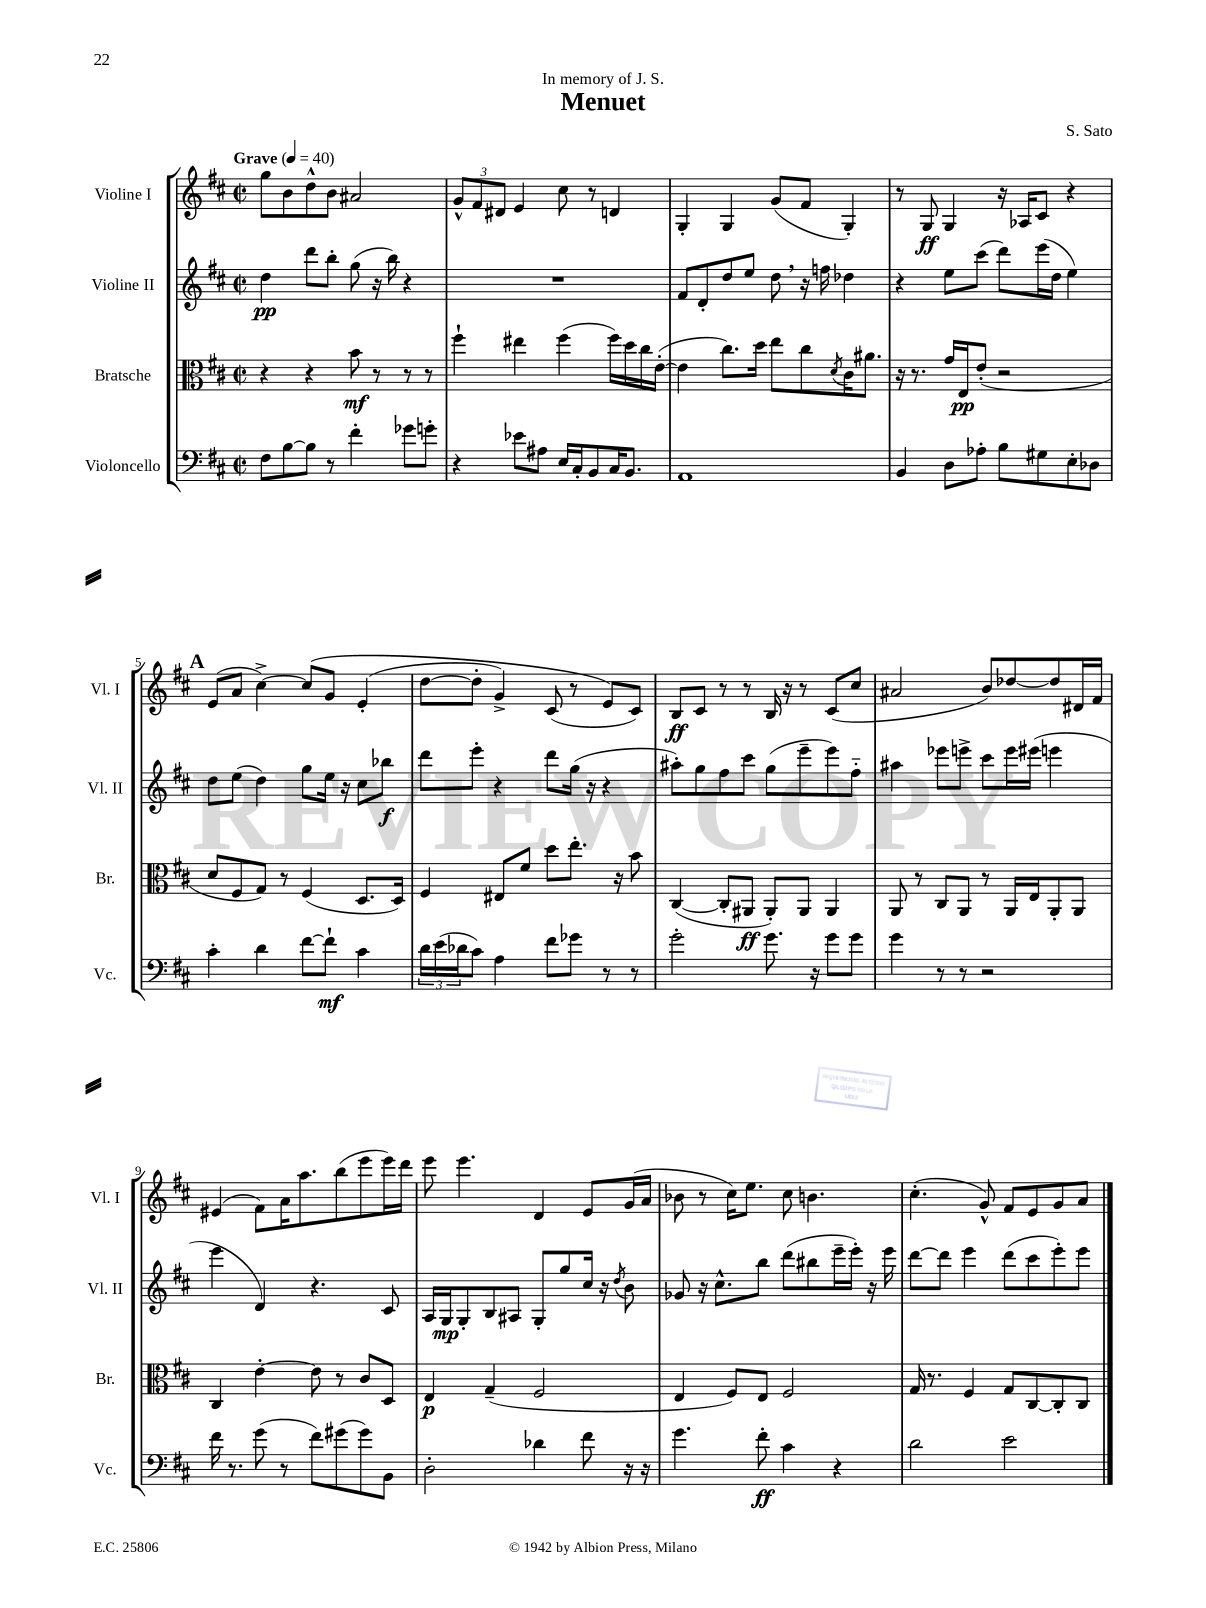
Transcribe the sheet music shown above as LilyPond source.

\header { title = "Menuet" composer = "S. Sato" dedication = "In memory of J. S." }
<<
\new StaffGroup <<
\new Staff = "s0" \with { instrumentName = "Violine I" shortInstrumentName = "Vl. I" } {
    \clef treble \key d \major \defaultTimeSignature \time 2/2 \tempo "Grave" 4 = 40
    g''8 b'8 d''8-^ b'8 ais'2 |
    \tuplet 3/2 { g'8-^ fis'8 dis'8 } e'4 cis''8 r8 d'4 |
    g4-. g4 g'8( fis'8 g4-.) |
    r8 g8\ff g4 r16 aes16 cis'8 r4 |
    \mark \markup { \bold "A" } e'8( a'8 cis''4~->) cis''8\( g'8 e'4-.( |
    d''8~ d''8-. g'4->) cis'8( r8 e'8\) cis'8) |
    b8\ff cis'8 r8 r8 b16 r16 r8 cis'8( cis''8 |
    ais'2 b'8) des''8~ des''8 dis'16 fis'16 |
    eis'4( fis'8) a'16 a''8. b''8( e'''8 e'''16) d'''16 |
    e'''8 e'''4. d'4 e'8 g'16( a'16 |
    bes'8 r8 cis''16) e''8. cis''8 b'4. |
    cis''4.-.( g'8-^) fis'8 e'8 g'8 a'8 \bar "|." |
}
\new Staff = "s1" \with { instrumentName = "Violine II" shortInstrumentName = "Vl. II" } {
    \clef treble \key d \major \defaultTimeSignature \time 2/2
    d''4\pp d'''8 b''8-. g''8( r16 b''16) r4 |
    R1 |
    fis'8 d'8-. d''8 e''8 d''8 \breathe r16 f''16 des''4 |
    r4 e''8 cis'''8( d'''8) e'''16( d''16 e''4) |
    \mark \markup { \bold "A" } d''8 e''8( d''4) g''8 e''16 r16 cis''8 bes''8\f |
    d'''8 e'''8-. r4 d'''8 g''16( r16 r4 |
    ais''8-.) g''8 fis''8 cis'''8 g''8( e'''8-- e'''8) fis''8-_ |
    ais''4 ees'''8 e'''8-> cis'''8 e'''16 eis'''16( e'''4 |
    e'''4 d'4) r4. cis'8 |
    a16 g16\mp g8-. b8 ais8 g8-. g''8 cis''16 r16 \acciaccatura { d''8 } b'8 |
    ges'8 r16 cis''8.-^ b''8 d'''8( bis''8 e'''16-- e'''16-.) r16 e'''16 |
    d'''8~ d'''8 e'''4 d'''8( cis'''8 e'''8-.) e'''8 \bar "|." |
}
\new Staff = "s2" \with { instrumentName = "Bratsche" shortInstrumentName = "Br." } {
    \clef alto \key d \major \defaultTimeSignature \time 2/2
    r4 r4 b'8\mf r8 r8 r8 |
    fis''4-! eis''4 fis''4( fis''16) d''16 cis''16 e'16~-.( |
    e'4 cis''8.) d''16 e''8 cis''8 \acciaccatura { d'8 } cis'16 ais'8. |
    r16 r8. g'16 e16\pp e'8-.( r2 |
    \mark \markup { \bold "A" } d'8 fis8 g8) r8 fis4( d8. d16) |
    fis4 eis8 fis'8 d''8 e''8.-. r16 b'8 |
    cis4~( cis8-. ais,8\ff ais,8-.) ais,8 ais,4 |
    a,8 r8 cis8 a,8 r8 a,16 e16 a,8-. a,8 |
    cis4 e'4~-. e'8 r8 cis'8 d8 |
    e4\p g4--( fis2 |
    e4 fis8) e8 fis2 |
    g16 r8. fis4 g8 cis8~ cis8-. cis8 \bar "|." |
}
\new Staff = "s3" \with { instrumentName = "Violoncello" shortInstrumentName = "Vc." } {
    \clef bass \key d \major \defaultTimeSignature \time 2/2
    fis8 b8~ b8 r8 fis'4-. ges'8 g'8-. |
    r4 ees'8 ais8 e16 cis16-. b,8 cis16 b,8. |
    a,1 |
    b,4 d8 aes8-. b8 gis8 e8-. des8 |
    \mark \markup { \bold "A" } cis'4-. d'4 fis'8~ fis'8-!\mf cis'4 |
    \tuplet 3/2 { d'16 e'16( des'16 } cis'8) a4 fis'8 ges'8 r8 r8 |
    g'2-. g'8. r16 g'8 g'8 |
    g'4 r8 r8 r2 |
    fis'16 r8. g'8( r8 fis'8) gis'8( gis'8) b,8 |
    d2-. des'4 fis'8 r16 r16 |
    g'4. fis'8-.\ff cis'4 r4 |
    d'2 e'2 \bar "|." |
}
>>
>>
